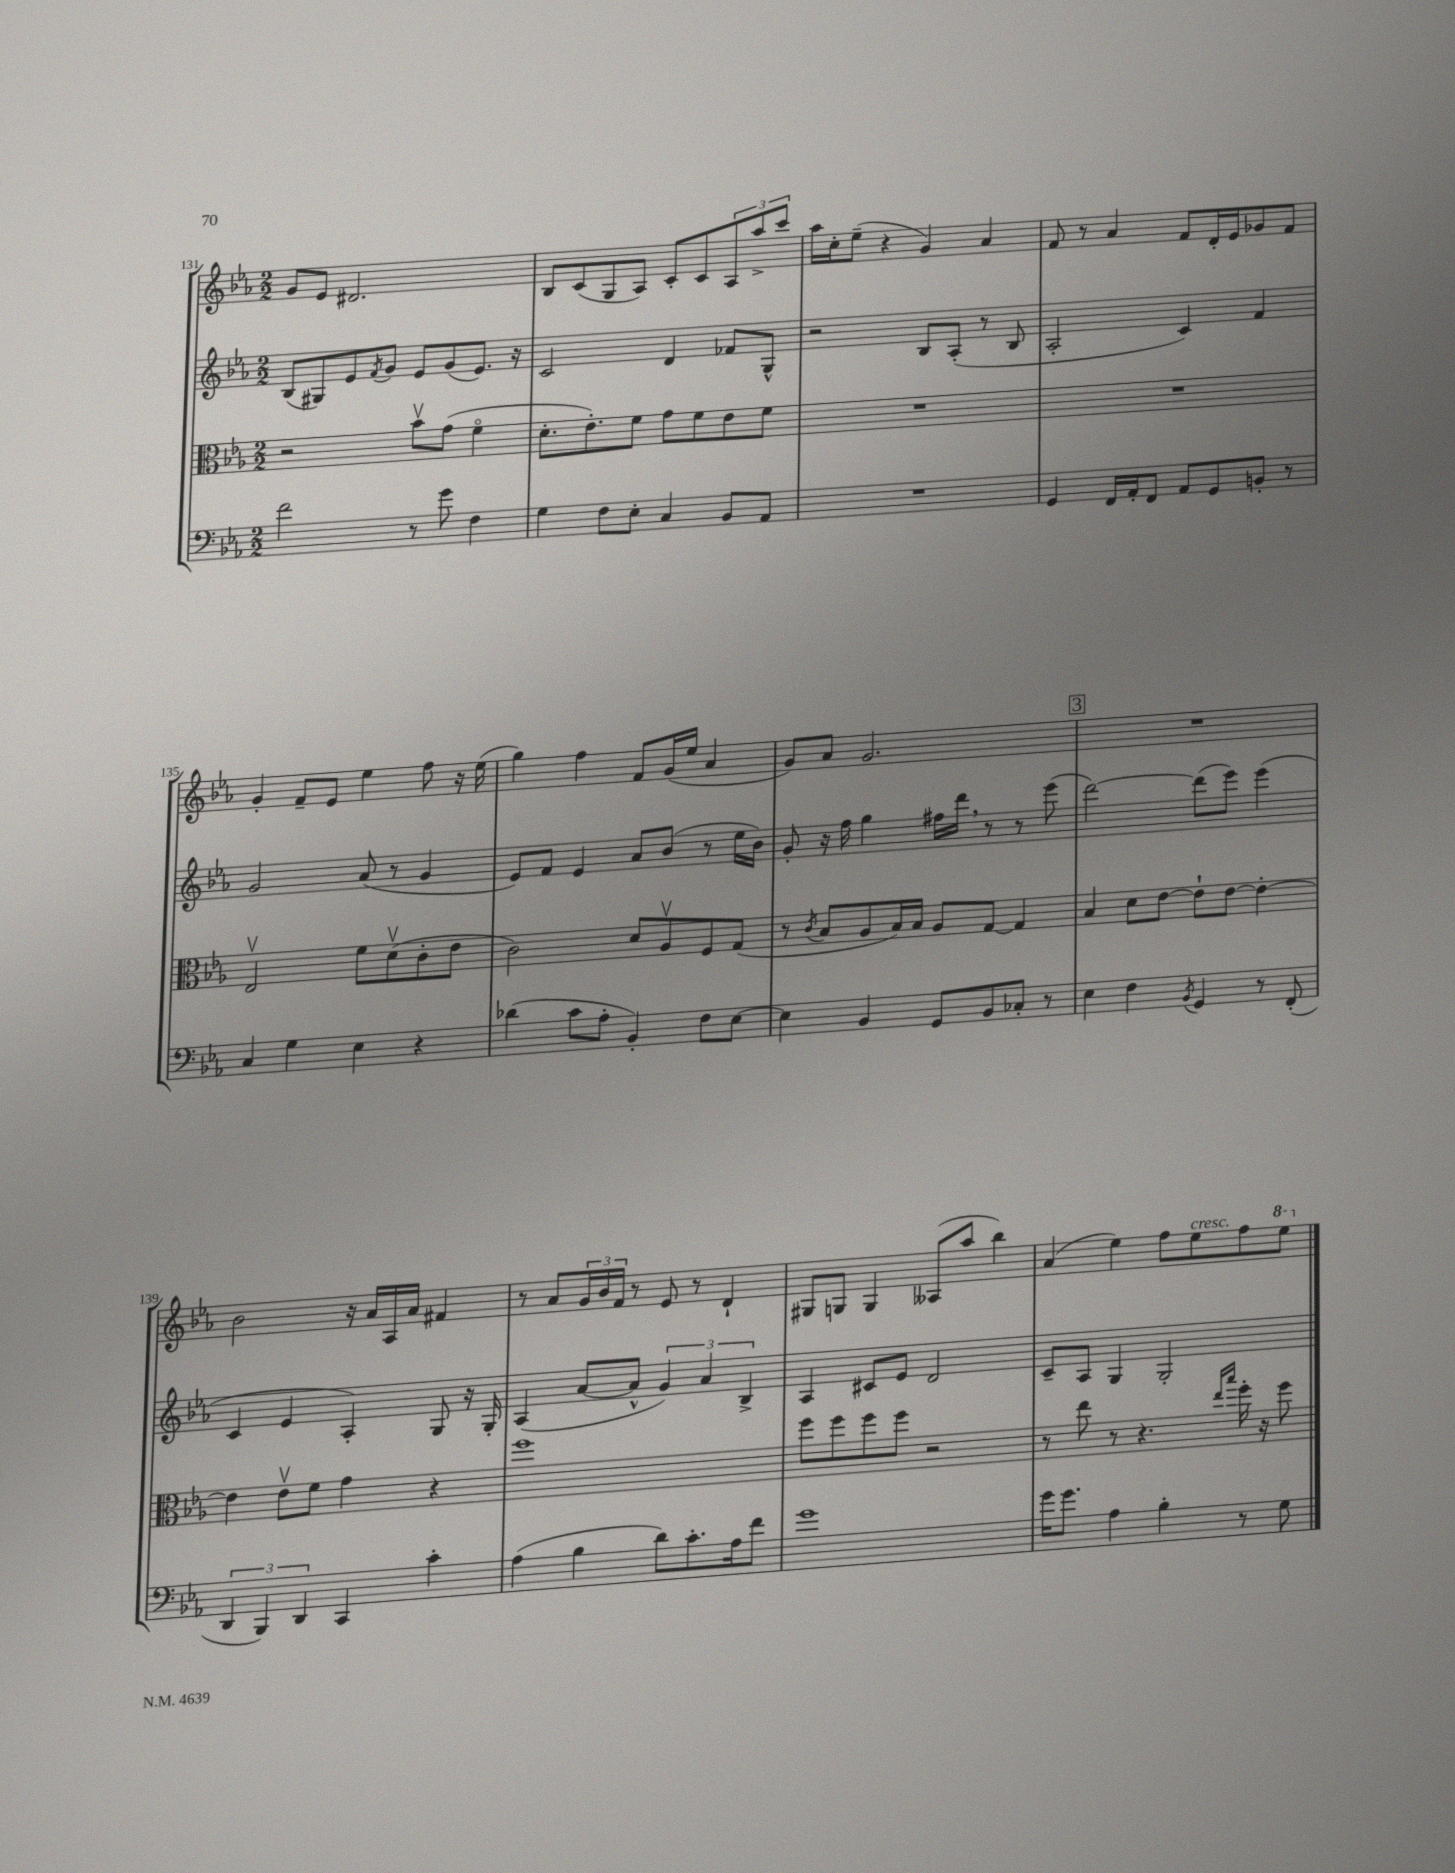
<<
\new StaffGroup <<
\new Staff = "s0" {
    \clef treble \key ees \major \numericTimeSignature \time 2/2
    g'8 ees'8 dis'2. |
    bes8 c'8( g8 aes8) c'8-. c'8 \tuplet 3/2 { aes8 aes''8-> c'''8 } |
    aes''16 c''16-. ees''8--( r4 g'4) aes'4 |
    f'8 r8 aes'4 f'8 d'16-. ees'16 ges'8 f'8 |
    g'4-. f'8-- ees'8 ees''4 f''8 r16 ees''16( |
    g''4) f''4 f'8 g'16( ees''16 aes'4 |
    g'8) aes'8 g'2. |
    \mark \markup { \box "3" } R1 |
    bes'2 r16 aes'16 aes16 aes'16 fis'4 |
    r8 aes'8 \tuplet 3/2 { g'16 bes'16 f'16 } r8 ees'8 r8 d'4-! |
    gis8 g8 g4 aeses8( aes''8 bes''4) |
    aes'4( ees''4) f''8 ees''8^\markup { \italic "cresc." } f''8 \ottava #1 ees'''8 \ottava #0 \bar "|." |
}
\new Staff = "s1" {
    \clef treble \key ees \major \numericTimeSignature \time 2/2
    bes8( gis8) ees'8 \acciaccatura { f'8 } g'8 ees'8 g'8( ees'8.) r16 |
    c'2 d'4 fes'8 g8-^ |
    r2 bes8 aes8-.( r8 bes8 |
    aes2-. c'4) f'4 |
    g'2 aes'8( r8 g'4 |
    ees'8) f'8 ees'4 aes'8 bes'8( r8 ees''16 bes'16) |
    g'8-. r16 f''16 g''4 fis''16 d'''16 \breathe r8 r8 ees'''8( |
    \mark \markup { \box "3" } d'''2~) d'''8( ees'''8) ees'''4( |
    c'4 ees'4 aes4-.) g8 r16 g16-. |
    aes4( aes'8~ aes'8-^ \tuplet 3/2 { g'4) aes'4 bes4-> } |
    aes4 cis'8 ees'8 d'2 |
    c'8-- aes8 g4 g2-. \bar "|." |
}
\new Staff = "s2" {
    \clef alto \key ees \major \numericTimeSignature \time 2/2
    r2 bes'8\upbow g'8( f'4\flageolet |
    d'8.-. ees'8.-.) f'8 g'8 f'8 ees'8 f'8 |
    R1 |
    R1 |
    ees2\upbow f'8 d'8\upbow( c'8-. ees'8 |
    c'2) d'8 aes8\upbow f8 g8( |
    r8 \acciaccatura { c'8 } bes8 aes8 bes16) bes16 aes8 g8~ g4 |
    \mark \markup { \box "3" } bes4 d'8 ees'8~ ees'8-! ees'8~ ees'4~-. |
    ees'4 ees'8\upbow f'8 g'4 r4 |
    f''1 |
    f''8 f''8 f''8 f''8 r2 |
    r8 ees''8 r8 r4. \grace { ees''16 bes''16 } f''16-. r16 f''8 \bar "|." |
}
\new Staff = "s3" {
    \clef bass \key ees \major \numericTimeSignature \time 2/2
    f'2 r8 g'8 f4 |
    g4 f8 ees8-. c4 bes,8 aes,8 |
    R1 |
    g,4 f,16 aes,16-. f,8 aes,8 g,8 b,8-. r8 |
    c4 g4 ees4 r4 |
    des'4( c'8 aes8-. bes,4-.) f8 ees8~ |
    ees4 bes,4 g,8 bes,8 ces8-. r8 |
    \mark \markup { \box "3" } ees4 f4 \acciaccatura { bes,8 } g,4 r8 f,8-.( |
    \tuplet 3/2 { d,4 bes,,4) d,4 } c,4 c'4-. |
    aes4( bes4 d'8) c'8.-. aes16 f'8 |
    g'1 |
    g'16 g'8. aes4 bes4-. r8 g8 \bar "|." |
}
>>
>>
\layout { \context { \Score currentBarNumber = #131 } }
